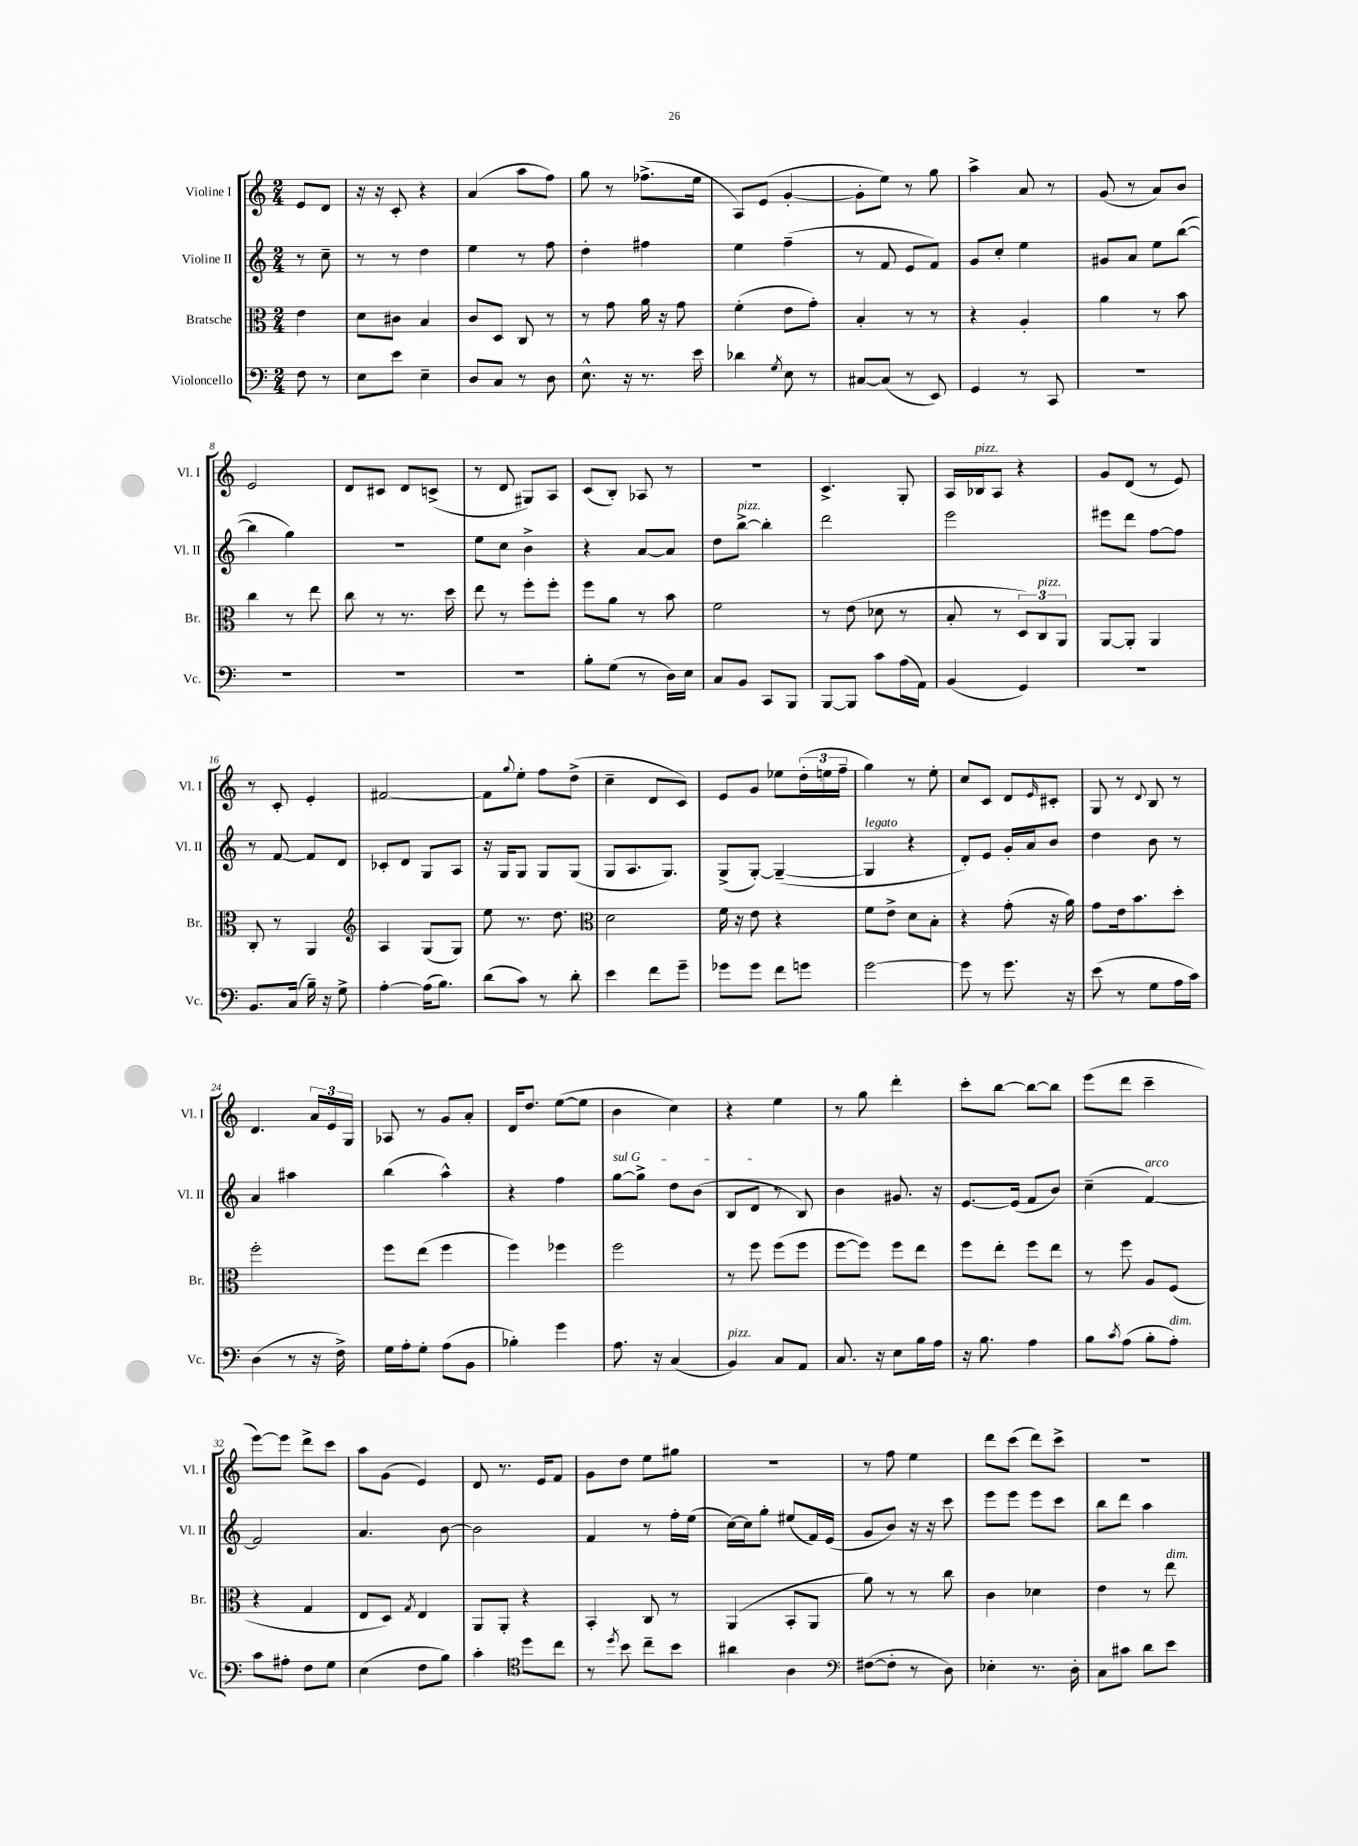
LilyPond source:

<<
\new StaffGroup <<
\new Staff = "s0" \with { instrumentName = "Violine I" shortInstrumentName = "Vl. I" } {
    \clef treble \key c \major \numericTimeSignature \time 2/4 \partial 4
    e'8 d'8 |
    r16 r16 c'8-. r4 |
    a'4( a''8 f''8) |
    g''8 r8 fes''8.->( e''16 |
    a8) e'8( g'4~-. |
    g'8-. e''8) r8 g''8 |
    a''4-> a'8 r8 |
    g'8( r8 a'8) b'8 |
    e'2 |
    d'8 cis'8 d'8 c'8->( |
    r8 d'8 gis8) a8 |
    c'8( b8-.) aes8 r8 |
    R2 |
    c'4.-> g8-. |
    a16 bes16^\markup { \italic "pizz." } a8 r4 |
    g'8 d'8( r8 e'8) |
    r8 c'8-. e'4-. |
    fis'2~ |
    fis'8 \appoggiatura { g''8 } e''8-. f''8 d''8->( |
    c''4-- d'8 c'8) |
    e'8 g'8 ees''8 \tuplet 3/2 { d''16-.( e''16 f''16-- } |
    g''4) r8 e''8-. |
    c''8 c'8 d'8 \grace { e'16 } cis'8-. |
    g8 r8 \appoggiatura { d'8 } b8 r8 |
    d'4. \tuplet 3/2 { a'16 e'16 g16 } |
    aes8 r8 g'8 a'8-. |
    d'16 d''8. e''8~( e''8 |
    b'4 c''4) |
    r4 e''4 |
    r8 g''8 d'''4-. |
    c'''8-. b''8~ b''8~ b''8 |
    e'''8( d'''8 c'''4-- |
    e'''8~) e'''8 d'''8-> c'''8 |
    a''8 g'8( e'4) |
    d'8 r8. e'16 f'8 |
    g'8 d''8 e''8 gis''8 |
    R2 |
    r8 f''8 e''4 |
    d'''8 c'''8( d'''8) c'''8-> |
    R2 \bar "|." |
}
\new Staff = "s1" \with { instrumentName = "Violine II" shortInstrumentName = "Vl. II" } {
    \clef treble \key c \major \numericTimeSignature \time 2/4 \partial 4
    r8 c''8-- |
    r8 r8 d''4 |
    e''4 r8 f''8 |
    d''4-. fis''4 |
    e''4 f''4--( |
    r8 f'8 e'8 f'8) |
    g'8 c''8-. e''4 |
    gis'8 a'8 e''8 b''8~( |
    b''4 g''4) |
    r2 |
    e''8 c''8 b'4-> |
    r4 a'8~ a'8 |
    d''8 b''8~->^\markup { \italic "pizz." } b''4-. |
    d'''2 |
    e'''2 |
    eis'''8 d'''8 f''8~ f''8 |
    r8 f'8~ f'8 d'8 |
    ces'8-. d'8 g8 a8 |
    r16 g16 g8 g8 g8( |
    g8 a8. g8.) |
    g8->( g8~-.) g4~--( |
    g4^\markup { \italic "legato" } r4 |
    d'8-.) e'8 g'16-. a'16 b'8 |
    d''4 b'8 r8 |
    a'4 ais''4 |
    b''4( a''4-^) |
    r4 f''4 |
    \once \override TextSpanner.bound-details.left.text = \markup { \italic "sul G" } g''8~\startTextSpan g''8-> d''8 b'8( |
    b8 d'8\stopTextSpan r8 b8) |
    b'4 gis'8. r16 |
    e'8.~ e'16( f'8 b'8) |
    c''4--( f'4~^\markup { \italic "arco" }) |
    f'2 |
    a'4. b'8~ |
    b'2 |
    f'4 r8 f''16-. e''16( |
    c''16~) c''16 g''8-. eis''8( f'16) e'16( |
    g'8 b'8) r16 r16 c'''8 |
    e'''8 e'''8 e'''8 c'''8 |
    b''8 d'''8 a''4 \bar "|." |
}
\new Staff = "s2" \with { instrumentName = "Bratsche" shortInstrumentName = "Br." } {
    \clef alto \key c \major \numericTimeSignature \time 2/4 \partial 4
    e'4 |
    d'8 cis'8 b4 |
    c'8 d8 c8 r8 |
    r8 g'8 a'16 r16 g'8 |
    f'4-.( e'8 g'8-.) |
    b4-. r8 r8 |
    r4 a4-. |
    a'4 r8 b'8 |
    c''4 r8 e''8 |
    c''8 r8 r8. d''16 |
    e''8 r8 f''8-. f''8-. |
    f''8 a'8 r8 b'8 |
    f'2 |
    r8 e'8( des'8 r8 |
    b8-. r8 \tuplet 3/2 { d8) c8^\markup { \italic "pizz." } a,8 } |
    a,8~ a,8-. a,4 |
    c8-. r8 a,4 |
    \clef treble a4 g8( g8) |
    e''8 r8. d''8. |
    \clef alto d'2 |
    f'16 r16 e'8 r4 |
    f'8 e'8-> d'8 b8-. |
    r4 g'8-.( r16 a'16) |
    g'8 e'16 b'8. d''8-. |
    f''2-. |
    f''8 e''8( f''4 |
    f''4) fes''4 |
    f''2 |
    r8 f''8 f''8( f''8 |
    f''8~ f''8) f''8 e''8 |
    f''8 e''8-. f''8 e''8 |
    r8 f''8 a8 f8( |
    r4 g4 |
    e8 d8) \acciaccatura { g8 } e4 |
    a,8 a,8-. r4 |
    b,4-. c8 r8 |
    a,4( b,8-. a,8 |
    a'8) r8 r8 c''8 |
    c'4 des'4 |
    e'4 r8 e''8^\markup { \italic "dim." } \bar "|." |
}
\new Staff = "s3" \with { instrumentName = "Violoncello" shortInstrumentName = "Vc." } {
    \clef bass \key c \major \numericTimeSignature \time 2/4 \partial 4
    f8 r8 |
    e8 e'8 e4-- |
    d8 c8 r8 d8 |
    e8.-^ r16 r8. e'16 |
    des'4 \acciaccatura { g8 } e8 r8 |
    cis8~ cis8( r8 e,8) |
    g,4 r8 c,8 |
    R2 |
    R2 |
    R2 |
    R2 |
    b8-. g8( r8 d16) e16 |
    c8 b,8 c,8 b,,8 |
    b,,8~ b,,8 c'8 a16( a,16) |
    b,4( g,4) |
    R2 |
    b,8. c16( b16--) r16 g8-> |
    a4~-. a16( b8.) |
    d'8( c'8) r8 d'8-. |
    e'4 f'8 g'8-- |
    ges'8 ges'8 f'8 g'8 |
    g'2~ |
    g'8 r8 g'8. r16 |
    e'8( r8 g8 a16 c'16) |
    d4( r8 r16 f16->) |
    g16 a16-. g8-. a8( b,8 |
    bes4-.) g'4 |
    a8. r16 c4( |
    b,4^\markup { \italic "pizz." }) c8 a,8 |
    c8. r16 e8 b16 a16 |
    r16 b8. a4 |
    b8 \acciaccatura { c'8 } a8( b8-. a8-.^\markup { \italic "dim." }) |
    c'8 ais8-. f8 g8 |
    e4( f8 b8) |
    c'4-. \clef tenor d''8 c''8 |
    r8 \acciaccatura { d''8 } b'8 c''8-- b'8 |
    ais'4 a4 |
    \clef bass fis8~( fis8-. r8 d8) |
    ees4-. r8. d16-. |
    c8 cis'8 d'8 e'8 \bar "|." |
}
>>
>>
